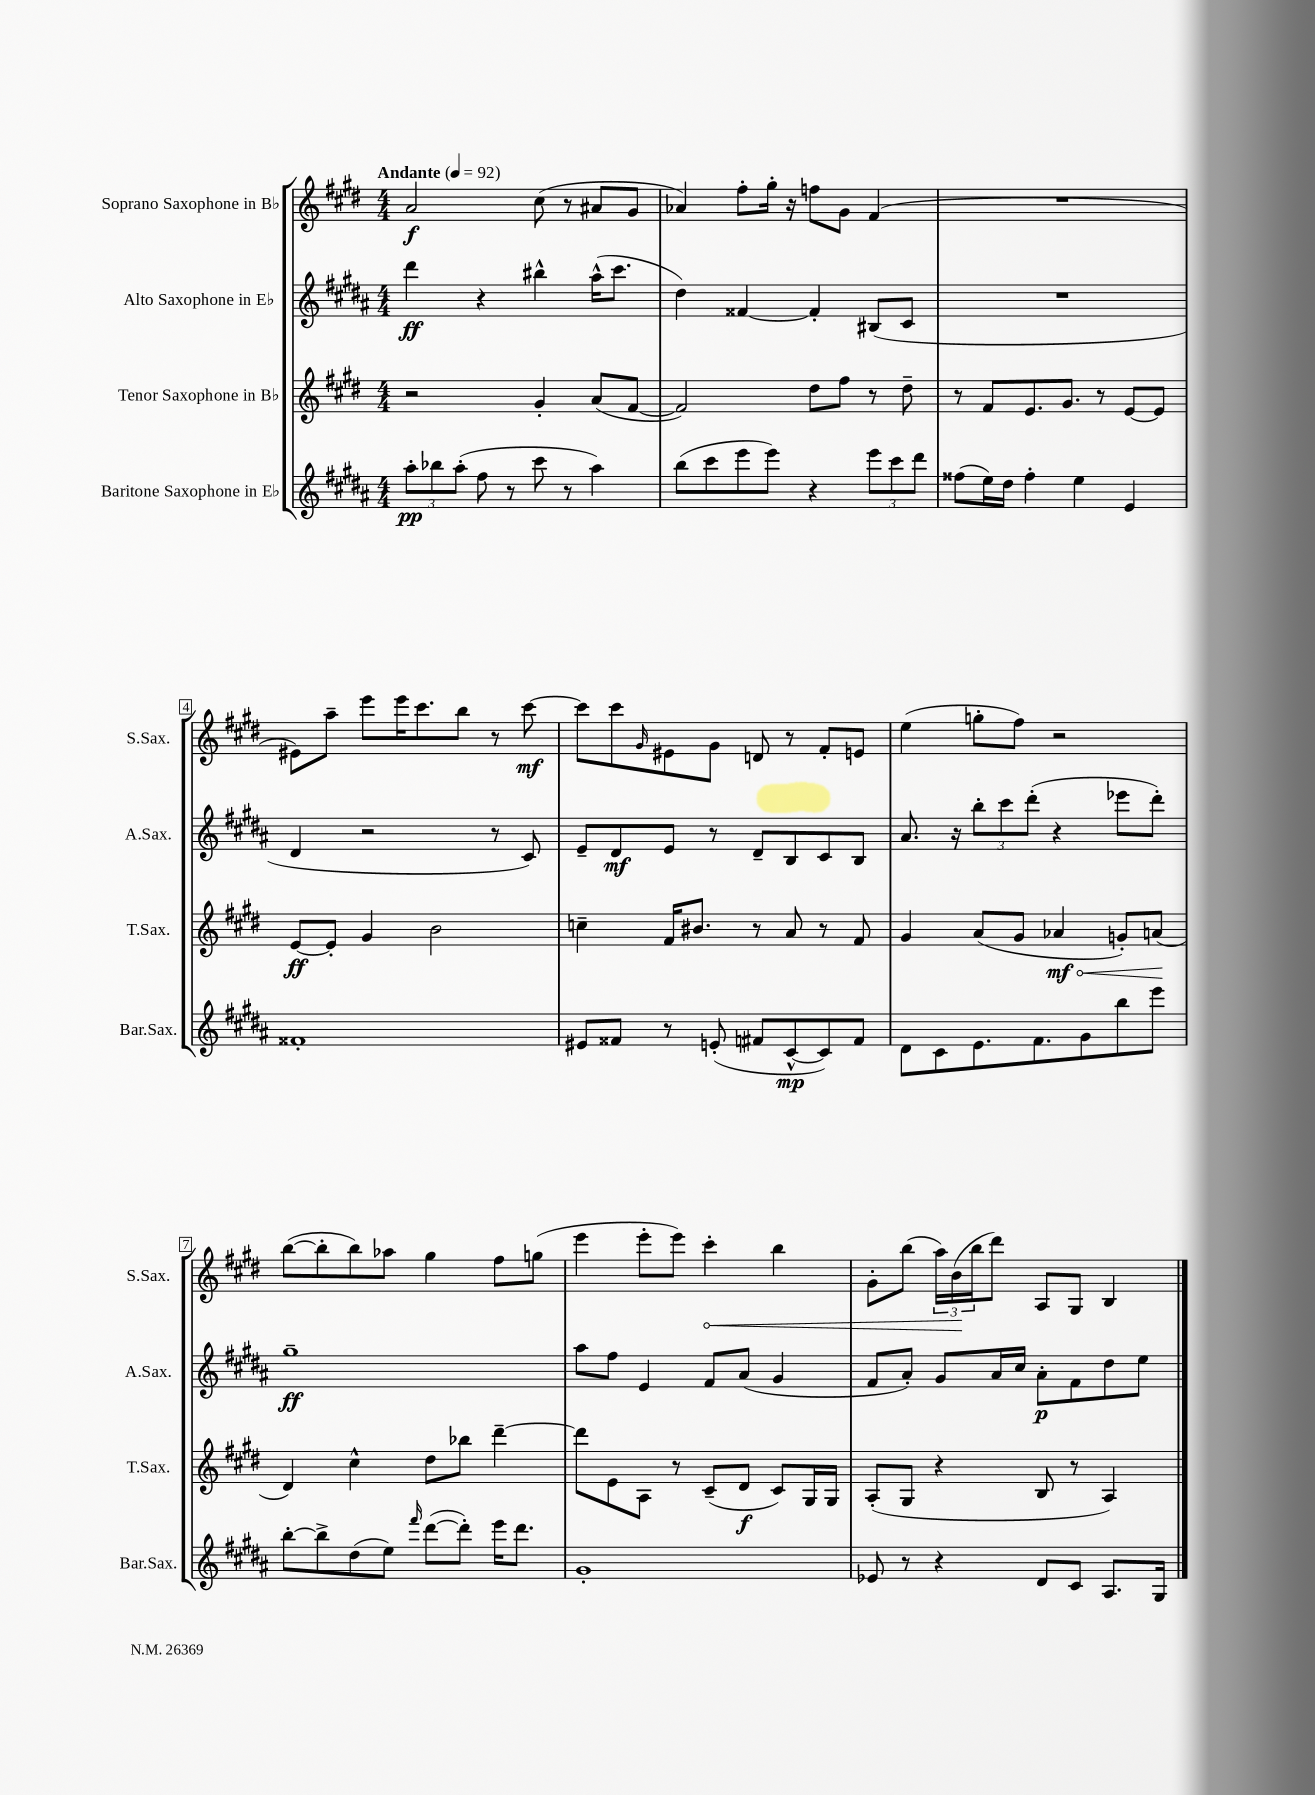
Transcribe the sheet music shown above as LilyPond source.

<<
\new StaffGroup <<
\new Staff = "s0" \with { instrumentName = "Soprano Saxophone in Bb" shortInstrumentName = "S.Sax." } {
    \clef treble \key e \major \numericTimeSignature \time 4/4 \tempo "Andante" 4 = 92
    a'2\f cis''8( r8 ais'8 gis'8 |
    aes'4) fis''8-. gis''16-. r16 f''8 gis'8 fis'4( |
    R1 |
    eis'8) a''8-- e'''8 e'''16 cis'''8. b''8 r8 cis'''8~\mf |
    cis'''8 cis'''8 \grace { gis'16 } eis'8 gis'8 d'8 r8 fis'8-. e'8 |
    e''4( g''8-. fis''8) r2 |
    b''8~( b''8-. b''8) aes''8 gis''4 fis''8 g''8( |
    e'''4 e'''8-. e'''8) \once \override Hairpin.circled-tip = ##t cis'''4-.\< b''4 |
    gis'8-. b''8( \tuplet 3/2 { a''16) b'16\!( b''16 } dis'''8) a8 gis8 b4 \bar "|." |
}
\new Staff = "s1" \with { instrumentName = "Alto Saxophone in Eb" shortInstrumentName = "A.Sax." } {
    \clef treble \key b \major \numericTimeSignature \time 4/4
    dis'''4\ff r4 bis''4-^ ais''16-^( cis'''8. |
    dis''4) fisis'4~ fisis'4-. bis8( cis'8 |
    R1 |
    dis'4 r2 r8 cis'8) |
    e'8-- dis'8\mf e'8 r8 dis'8-- b8 cis'8 b8 |
    ais'8. r16 \tuplet 3/2 { b''8-. cis'''8 dis'''8-.( } r4 ees'''8 dis'''8-.) |
    gis''1--\ff |
    ais''8 fis''8 e'4 fis'8 ais'8( gis'4 |
    fis'8 ais'8-.) gis'8 ais'16 cis''16 ais'8-.\p fis'8 dis''8 e''8 \bar "|." |
}
\new Staff = "s2" \with { instrumentName = "Tenor Saxophone in Bb" shortInstrumentName = "T.Sax." } {
    \clef treble \key e \major \numericTimeSignature \time 4/4
    r2 gis'4-. a'8( fis'8~ |
    fis'2) dis''8 fis''8 r8 dis''8-- |
    r8 fis'8 e'8. gis'8. r8 e'8~ e'8 |
    e'8~\ff e'8-. gis'4 b'2 |
    c''4-- fis'16 bis'8. r8 a'8 r8 fis'8 |
    gis'4 a'8( gis'8 \once \override Hairpin.circled-tip = ##t aes'4\mf\< g'8-.) a'8\!( |
    dis'4) cis''4-^ dis''8 bes''8 dis'''4~-- |
    dis'''8 e'8 a8 r8 cis'8--( dis'8\f cis'8) gis16 gis16 |
    a8-.( gis8 r4 b8 r8 a4) \bar "|." |
}
\new Staff = "s3" \with { instrumentName = "Baritone Saxophone in Eb" shortInstrumentName = "Bar.Sax." } {
    \clef treble \key b \major \numericTimeSignature \time 4/4
    \tuplet 3/2 { ais''8-.\pp bes''8 ais''8-.( } fis''8 r8 cis'''8 r8 ais''4) |
    b''8( cis'''8 e'''8 e'''8) r4 \tuplet 3/2 { e'''8 cis'''8 dis'''8 } |
    fisis''8( e''16) dis''16 fisis''4-. e''4 e'4 |
    fisis'1-. |
    eis'8 fisis'8 r8 e'8-.( fis'8 cis'8~-^\mp cis'8) fis'8 |
    dis'8 cis'8 e'8. fis'8. gis'8 b''8 e'''8 |
    b''8~-. b''8-> dis''8( e''8) \grace { fis'''16 } dis'''8~( dis'''8-.) e'''16 dis'''8. |
    gis'1-. |
    ees'8 r8 r4 dis'8 cis'8 ais8. gis16 \bar "|." |
}
>>
>>
\layout { \context { \Score \override BarNumber.stencil = #(make-stencil-boxer 0.1 0.3 ly:text-interface::print) } }
